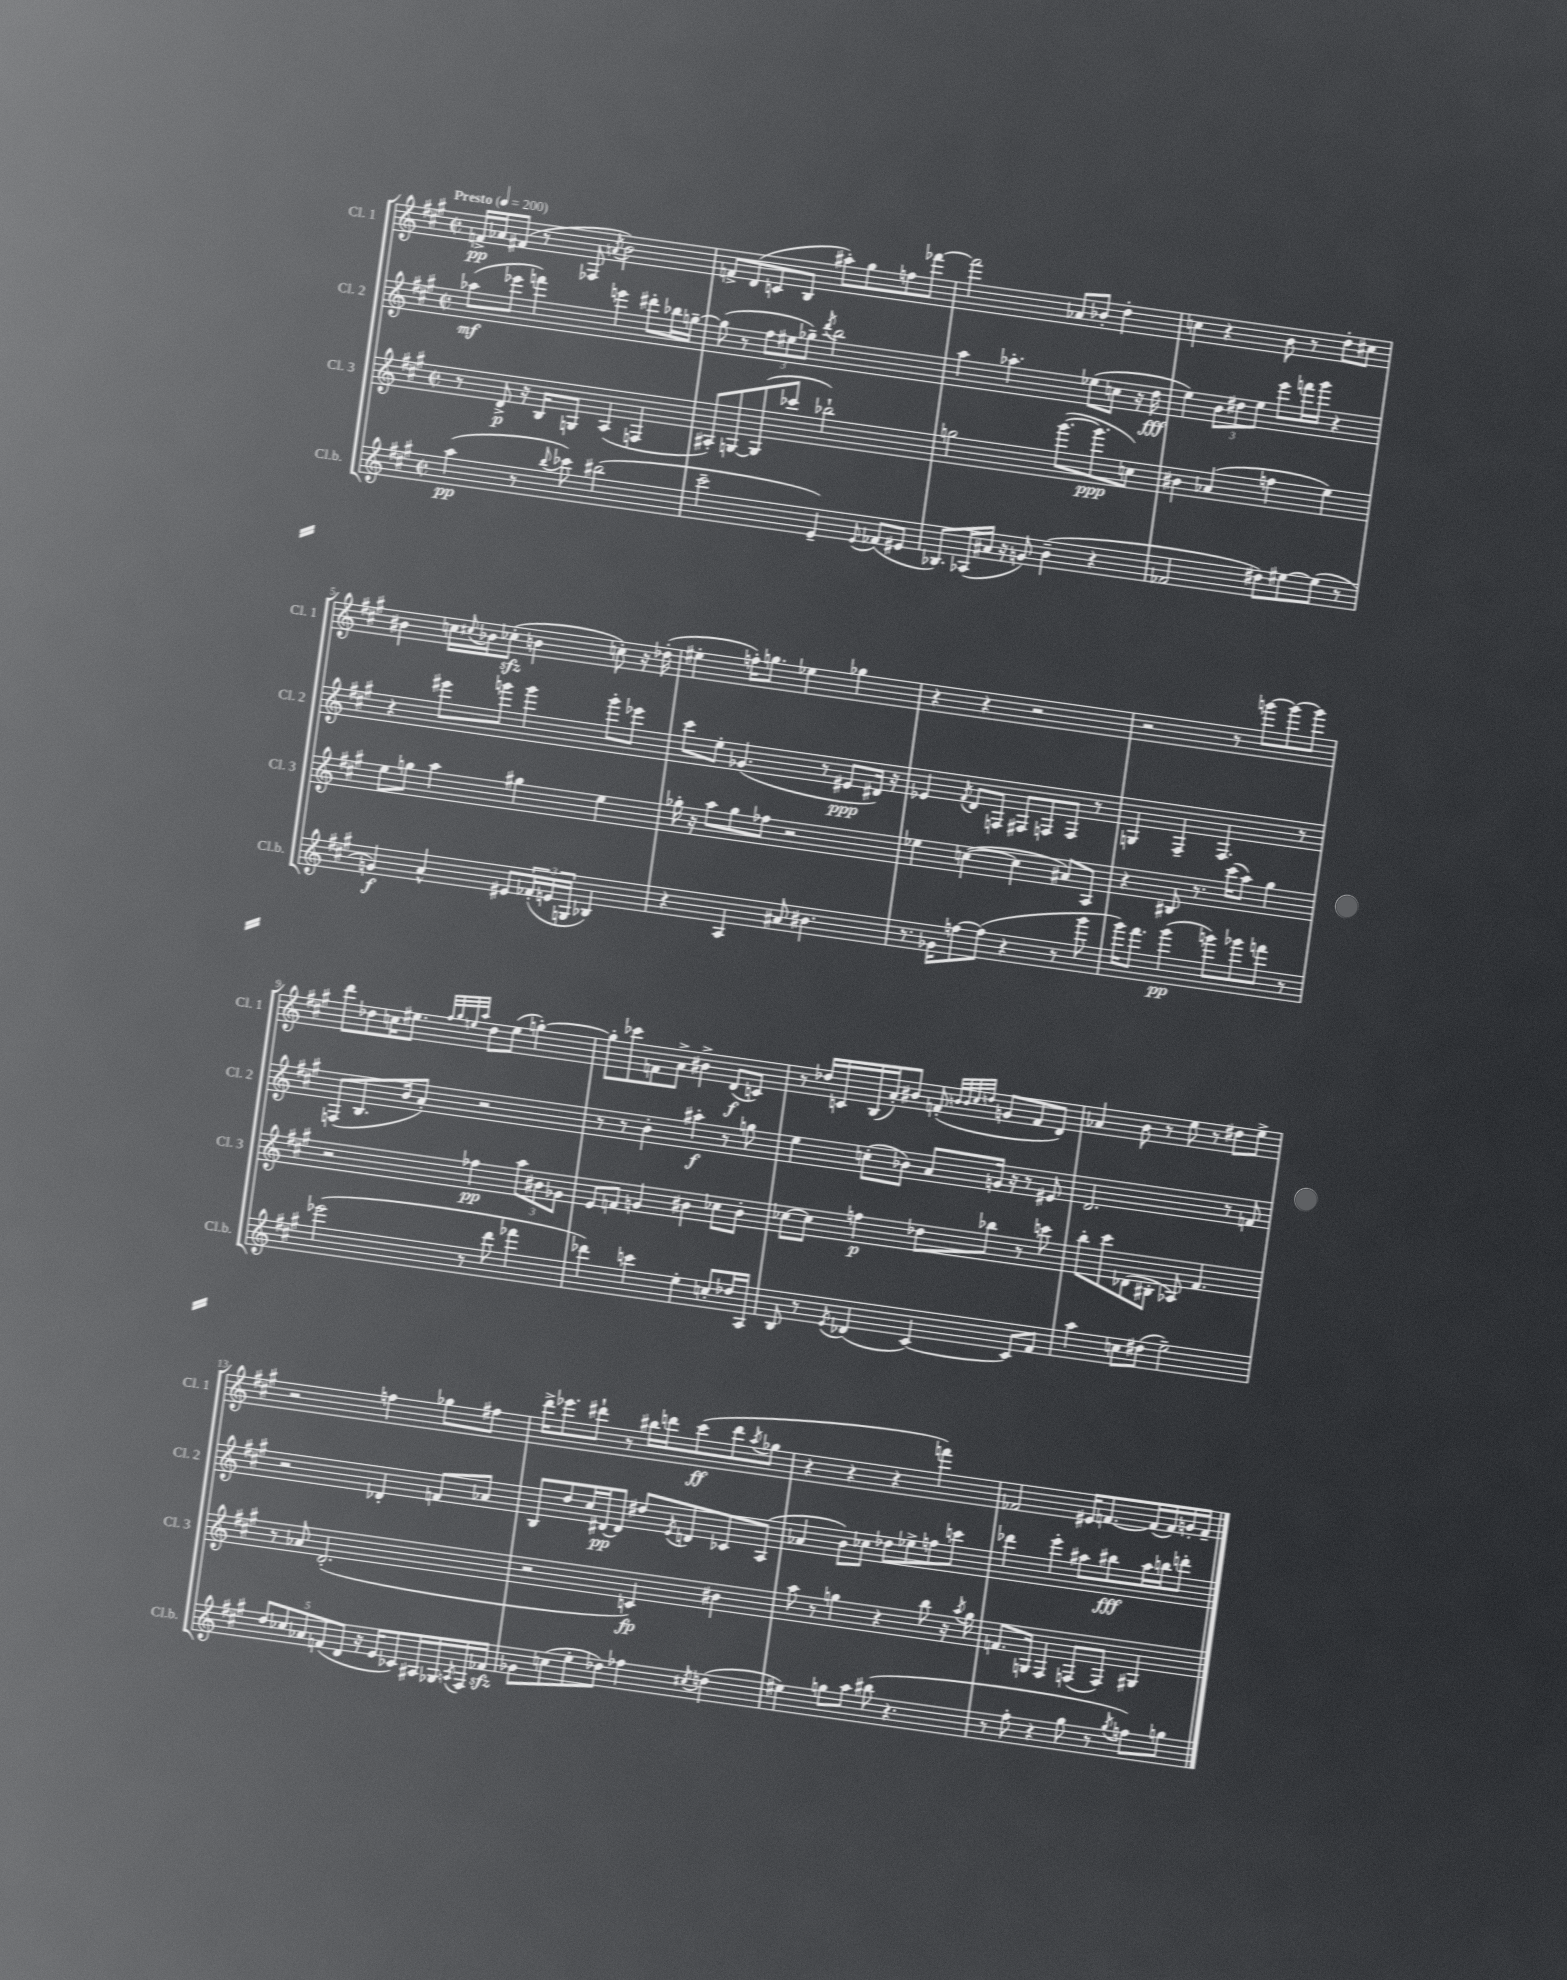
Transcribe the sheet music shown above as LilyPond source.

<<
\new StaffGroup <<
\new Staff = "s0" \with { instrumentName = "Cl. 1" shortInstrumentName = "Cl. 1" } {
    \clef treble \key a \major \defaultTimeSignature \time 2/2 \tempo "Presto" 4 = 200
    f'16->\pp aes'16 fis'8( r8 fes8 \acciaccatura { a'8 } b'2) |
    f'8-> d'8( c'8 b8 ais''8-.) gis''8 f''8 fes'''8~ |
    fes'''2 aes'8 bes'8-. d''4-. |
    c''4 r4 b'8 r8 d''8-. cis''8 |
    bis'4 c''16 \appoggiatura { cis''8 } bes'16 ces''8-.\sfz( b'4 c''8-.) r16 des''16-.( |
    eis''4-. f''16-.) g''8. ees''4 ges''4 |
    r4 r4 r2 |
    r2 r8 g'''8~ g'''8~ g'''8 |
    d'''8 des''8 c''16 eis''8. \grace { fis''32 gis''32 e''32 a''32 } des''8 e''8( g''4~-.) |
    g''8-. ces'''8 f'8 a'8-> bis'4-> d'8\f( c'8) |
    r8 des''16 c'16 b16( a'16-.) bis'8 f'8-.( \grace { b'32 b'32 cis''32 d''32 } g'8 f'8 d'8) |
    aes'4 b'8 r8 e''8 r8 dis''8 e''8-> |
    r2 f''4 ges''8 fis''8 |
    d'''16-> ees'''8. dis'''8-! r8 bis''16 d'''16 cis'''8\ff( d'''8 \acciaccatura { a''8 } ges''8 |
    r4 r4 r4 f'''4) |
    fes'2 eis'16 f'8.~ f'16( f'16) g'16-. f'16-- \bar "|." |
}
\new Staff = "s1" \with { instrumentName = "Cl. 2" shortInstrumentName = "Cl. 2" } {
    \clef treble \key a \major \defaultTimeSignature \time 2/2
    aes''8\mf( ees'''8 f'''4) e'''4 dis'''8-. bes''16 g''16~-- |
    g''8( r8 \tuplet 3/2 { fis''8 eis''8 ges''8--) } \acciaccatura { d'''8 } b''2 |
    a''4 aes''4.-. ees''8( c''8 r16 d''16\fff |
    e''4) \tuplet 3/2 { b'8 dis''8 e''8 } e'''8 f'''16 gis'''16 r4 |
    r4 eis'''8 g'''8 g'''4 g'''8-. ees'''8 |
    cis'''8 e''8-. ges'4.( r8 eis'8\ppp dis'16) r16 |
    ees'4 \acciaccatura { fis'8 } d'8 f8 fis8 f8 f8 r8 |
    g4 fis4-- fis4. r8 |
    f8( b8. b'16 a'8-.) r2 |
    r8 r8 b'4-. ais''4-.\f r8 g''8 |
    e''4 c''8-.( bes'8) a'8 g'16 r16 r8 eis'8 |
    d'2. r8 f'8 |
    r2 des'4-. f'8 aes'8 |
    b8 d''8 cis''16 dis'16~\pp dis'8 dis''8 \acciaccatura { e'8 } d'8 ces'8 a8( |
    aes'4 b'8) ces''8 des''8 ees''8-> f''8 c'''8 |
    des'''4 e'''4-. ais''8 bis''8\fff ais''16 b''16 d'''8-. \bar "|." |
}
\new Staff = "s2" \with { instrumentName = "Cl. 3" shortInstrumentName = "Cl. 3" } {
    \clef treble \key a \major \defaultTimeSignature \time 2/2
    r8 d'8->\p r16 b16 g8 a4( f4 |
    ais8-.) g8~ g8( ces'''8 bes''2-!) |
    g''2 gis'''8.~( gis'''8.\ppp c''8) |
    bis'4 aes'4( f''4 e''4) |
    e''8 g''8 a''4 gis''4 e''4 |
    ges''16-. r16 a''8 ges''8 fes''8 r2 |
    ees''4 c''4~( c''4 ais'8) a8 |
    r4 bis8 r8. cis'''16( a''8) gis''4 |
    r2 fes''4\pp \tuplet 3/2 { a''8 bis'8 ges'8 } |
    e'8 f'8 g'4 bis'4 ces''8 bis'8-. |
    ces''8~ ces''8 f''4\p des''8 bes''8 r8 c'''8 |
    b''8-. cis'''8 des'8( bis8-. aes8) fis'4. |
    r8 aes'8 d'2.-.( |
    r2 c'4\fp) bis'4 |
    a''8 r8 g''4 r4 b''8 r16 \acciaccatura { a''8 } g''16 |
    f'8. g16 fis4 f8( f8) gis4 \bar "|." |
}
\new Staff = "s3" \with { instrumentName = "Cl.b." shortInstrumentName = "Cl.b." } {
    \clef treble \key a \major \defaultTimeSignature \time 2/2
    a''4\pp( r8 \appoggiatura { b''8 } ces'''8) bis''2( |
    cis'''2-- e'4--) \appoggiatura { e'8 } fes'8( eis'8 |
    bes8.) aes16( ais'16 r16 g'8) b'4--( r4 |
    fes'2 dis''8) eis''8~ eis''8( r8 |
    g'4\f) a'4-^ eis'8 \tuplet 3/2 { fes'16-.( e'16 g16 } bes4) |
    r4 a4 ais'8 bis'4. |
    r8. ges'16 f''8~ f''8( r4 r8 gis'''8 |
    gis'''16) fis'''8. gis'''4\pp( g'''8) ges'''8 f'''8 r8 |
    ees'''2( r8 d'''8 fes'''4 |
    des'''4) c'''4 e''4-. c''8-. des''16 a16 |
    b8 r8 \acciaccatura { e'8 } des'4( cis'4~) cis'8 fis'8 |
    a''4 c''8 dis''8( e''2--) |
    \tuplet 5/4 { d''8 ces''8 aes'8 f'8( d'8 } r16 e'16 ces'8) ais16 ges16 \acciaccatura { a8 } fis16 fes'16\sfz |
    ges'8 c''8( e''8-. des''8) fes''4 \acciaccatura { cis''8 } d''4( |
    eis''4) g''8 a''8 bis''8( r4. |
    r8 fis''8-. r4 gis''8 r8 \acciaccatura { gis''8 } f''8) g''8 \bar "|." |
}
>>
>>
